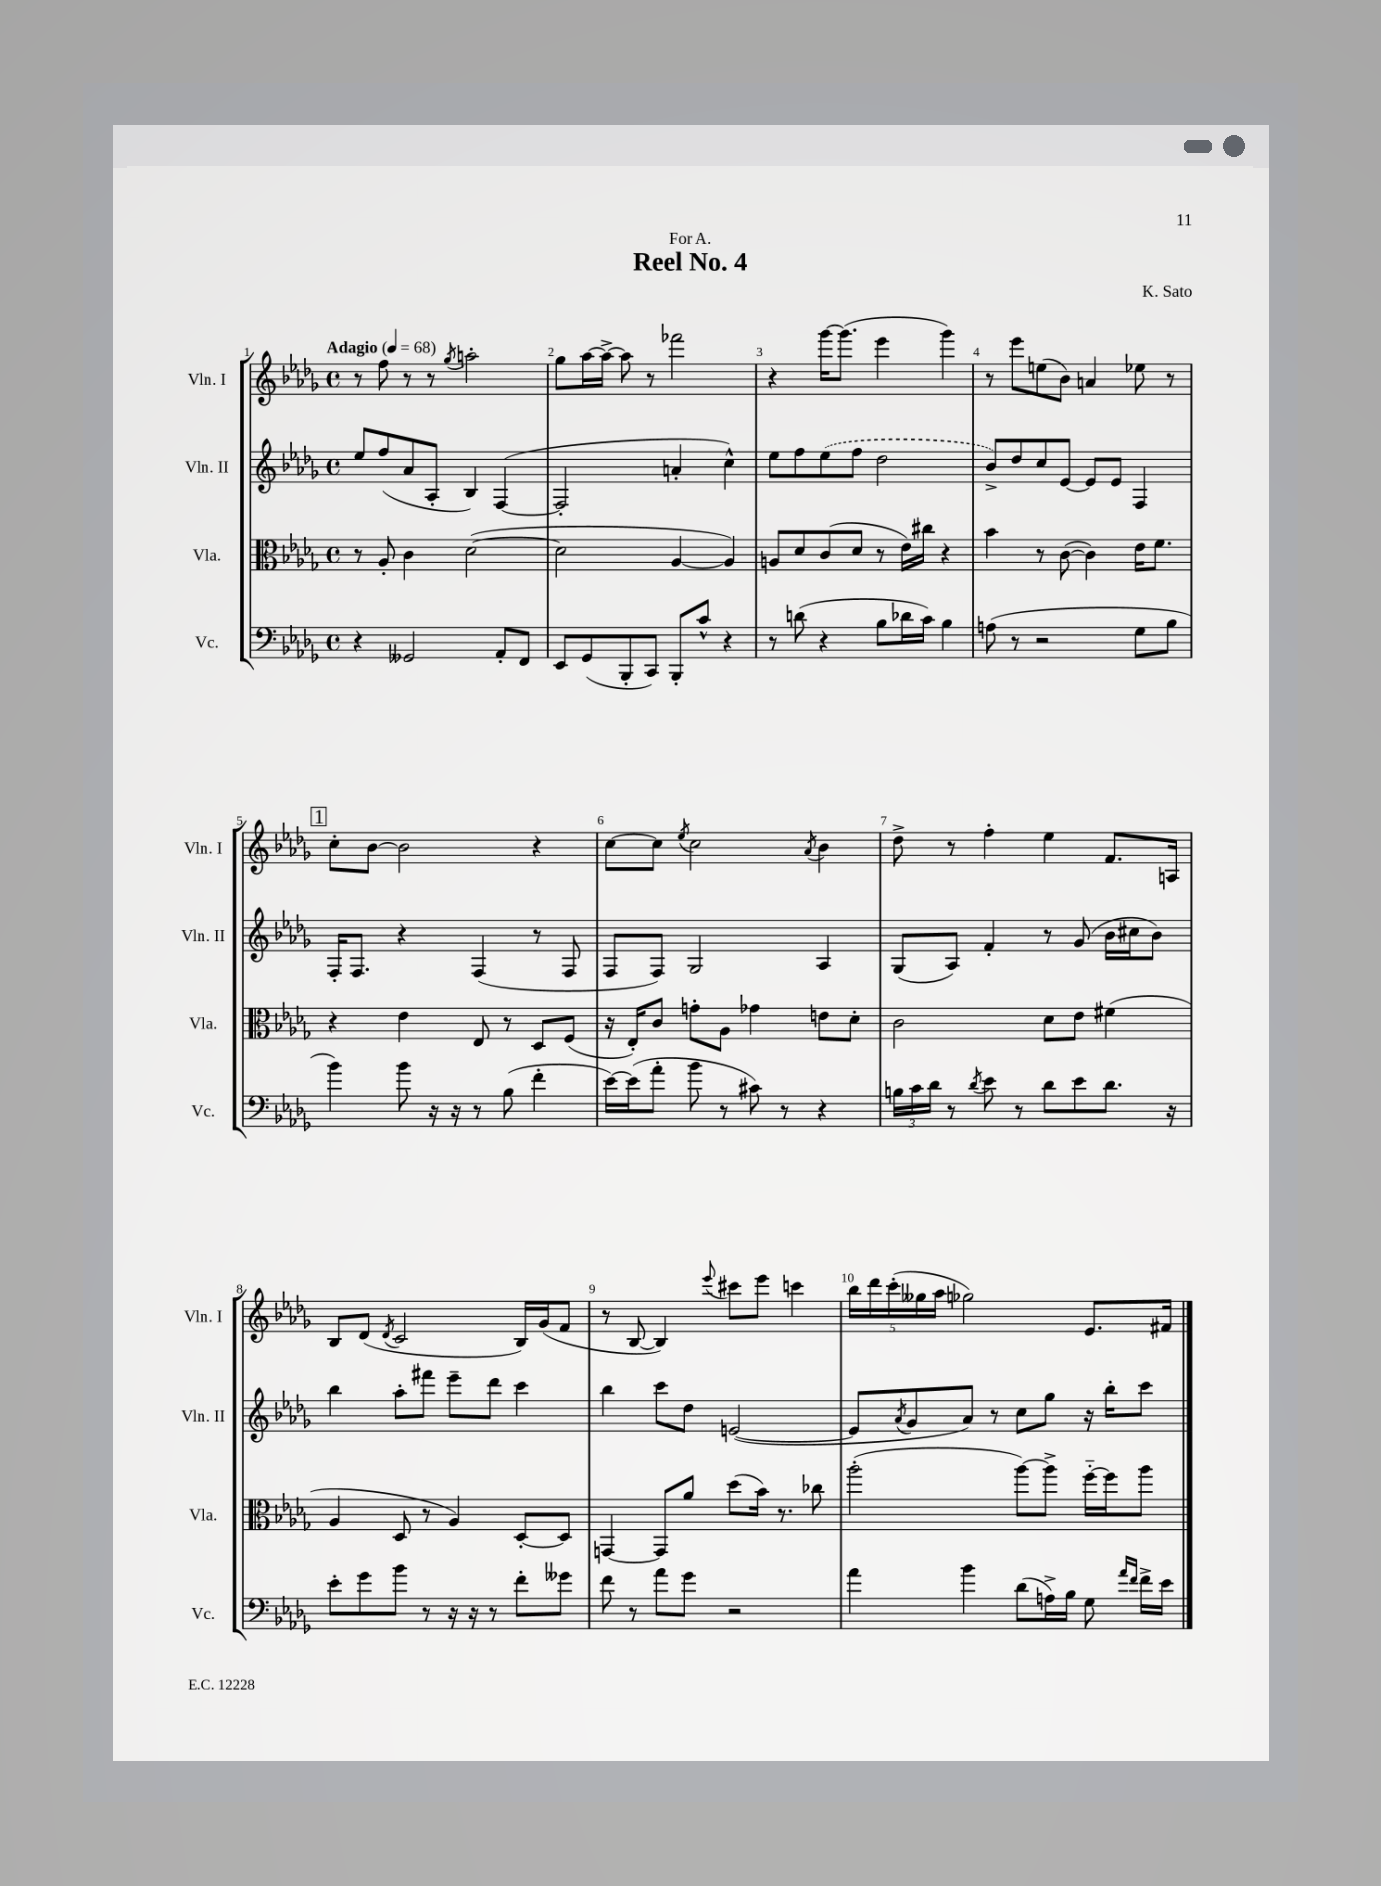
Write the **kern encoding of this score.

**kern	**kern	**kern	**kern
*part4	*part3	*part2	*part1
*staff4	*staff3	*staff2	*staff1
*I"Vc.	*I"Vla.	*I"Vln. II	*I"Vln. I
*I'Vc.	*I'Vla.	*I'Vln. II	*I'Vln. I
*clefF4	*clefC3	*clefG2	*clefG2
*k[b-e-a-d-g-]	*k[b-e-a-d-g-]	*k[b-e-a-d-g-]	*k[b-e-a-d-g-]
*M4/4	*M4/4	*M4/4	*M4/4
*met(c)	*met(c)	*met(c)	*met(c)
*MM68	*MM68	*MM68	*MM68
=1	=1	=1	=1
!	!	!	!LO:TX:a:B:t=Adagio
4r	8r	8ee-/L	8r
.	8A-'/	(8ff/	8ff\
2GG--X/	4c\	8a-/	8r
.	.	8A-'/J	8r
.	.	.	8qgg-/
.	([2d-\	4B-/)	2aan'\
8AA-'/L	.	([4F/	.
8FF/J	.	.	.
=2	=2	=2	=2
8EE-/L	2d-\]	2F'/]	8gg-\L
(8GG-/	.	.	[16aa-\L
.	.	.	16aa-^\JJ_
8BBB-'/	.	.	8aa-\]
8CC/J)	.	.	8r
8BBB-'/L	[4A-/	4an'/	2fff-X\
8c^^/J	.	.	.
4r	4A-/])	4cc^^\)	.
=3	=3	=3	=3
8r	8An/L	8ee-\L	4r
(8dn\	8d-/	8ff\	.
4r	(8c/	(8ee-\	[16ggg-\KL
.	.	.	(8.ggg-\J]
.	8d-/J	8ff\J	.
8B-\L	8r	2dd-\	4eee-\
16d-X\L	16e-\LL)	.	.
16c\JJ)	16cc#X\JJ	.	.
4B-\	4r	.	4ggg-\)
=4	=4	=4	=4
(8An\	4b-\	8b-^/L)	8r
8r	.	8dd-/	8eee-\L
2r	8r	8cc/	(8een\
.	([8c\	[8e-/J	8b-\J)
.	4c\])	8e-/L]	4an/
.	.	8e-/J	.
8G-\L	16e-\KL	4F/	8ee-X\
.	8.f\J	.	.
8B-\J	.	.	8r
!!LO:LB:g=z
!!LO:REH:place=s1:t=1
=5	=5	=5	=5
4b-\)	4r	16F'/KL	8cc'\L
.	.	8.F/J	.
.	.	.	[8b-\J
8b-\	4e-\	4r	2b-\]
16r	.	.	.
16r	.	.	.
8r	8E-/	(4F/	.
(8B-\	8r	.	.
4f'\	8D-/L	8r	4r
.	(8F/J	8F/	.
=6	=6	=6	=6
[16e-\LL)	16r	8F/L	[8cc\L
(16e-\J]	16E-'/KL)	.	.
8a-'\J	8c/J	8F/J)	8cc\J]
.	.	.	8qee-/
8b-\	8gn'\L	2G-/	2cc\
8r	8A-\J	.	.
8c#X\)	4g-X\	.	.
8r	.	.	.
.	.	.	8qa-/
4r	8en\L	4A-/	4b-\
.	8d-'\J	.	.
=7	=7	=7	=7
24Bn\LL	2c\	(8G-/L	8dd-^\
24c\	.	.	.
24d-\JJ	.	.	.
8r	.	8A-/J)	8r
8qd-/	.	.	.
8e-\	.	4f'/	4ff'\
8r	.	.	.
8d-\L	8d-\L	8r	4ee-\
8e-\	8e-\J	(8g-/	.
8.d-\J	(4f#X\	16b-\LL	8.f/L
.	.	16cc#X\J	.
.	.	8b-\J)	.
16r	.	.	16An/Jk
!!LO:LB:g=z
=8	=8	=8	=8
8e-'\L	4A-/	4bb-\	8B-/L
8g-\	.	.	(8d-/J
.	.	.	8qd-/
8b-\J	8D-/	8aa-'\L	2c/
8r	8r	8fff#X\J	.
16r	4A-/)	8eee-~\L	.
16r	.	.	.
8r	.	8ddd-\J	.
8f'\L	[8D-'/L	4ccc\	16B-/LL)
.	.	.	(16g-/J
8g--X\J	8D-/J]	.	8f/J
=9	=9	=9	=9
8f\	[4GGn/	4bb-\	8r
8r	.	.	[8B-/
8a-\L	8GG/L]	8ccc\L	4B-/])
8g-\J	8a-/J	8dd-\J	.
.	.	.	8qqeee-/
2r	(8dd-\L	([2en/	8ccc#X\L
.	16b-\Jk)	.	8eee-\J
.	8.r	.	.
.	.	.	4cccn\
.	8cc-X\	.	.
=10	=10	=10	=10
4a-\	(2aa-'\	8e/L]	20bb-\LL
.	.	.	20ddd-\
.	.	.	(20ccc'\
.	.	8qa-/	.
.	.	8g-/	.
.	.	.	20gg--X\
.	.	.	20aa-\JJ
4b-\	.	8a-/J)	2gg-X\)
.	.	8r	.
(8d-\L	[8aa-\L)	8cc\L	.
16An^\L)	8aa-^\J]	8gg-\J	.
16B-\JJ	.	.	.
8G-\	[16ff\LL	16r	8.e-/L
.	16ff\J]	16bb-'\KL	.
16qqa-/LL	.	.	.
16qqf/JJ	.	.	.
16f^\LL	8aa-\J	8ccc\J	.
16e-\JJ	.	.	16f#X/Jk
==	==	==	==
*-	*-	*-	*-
